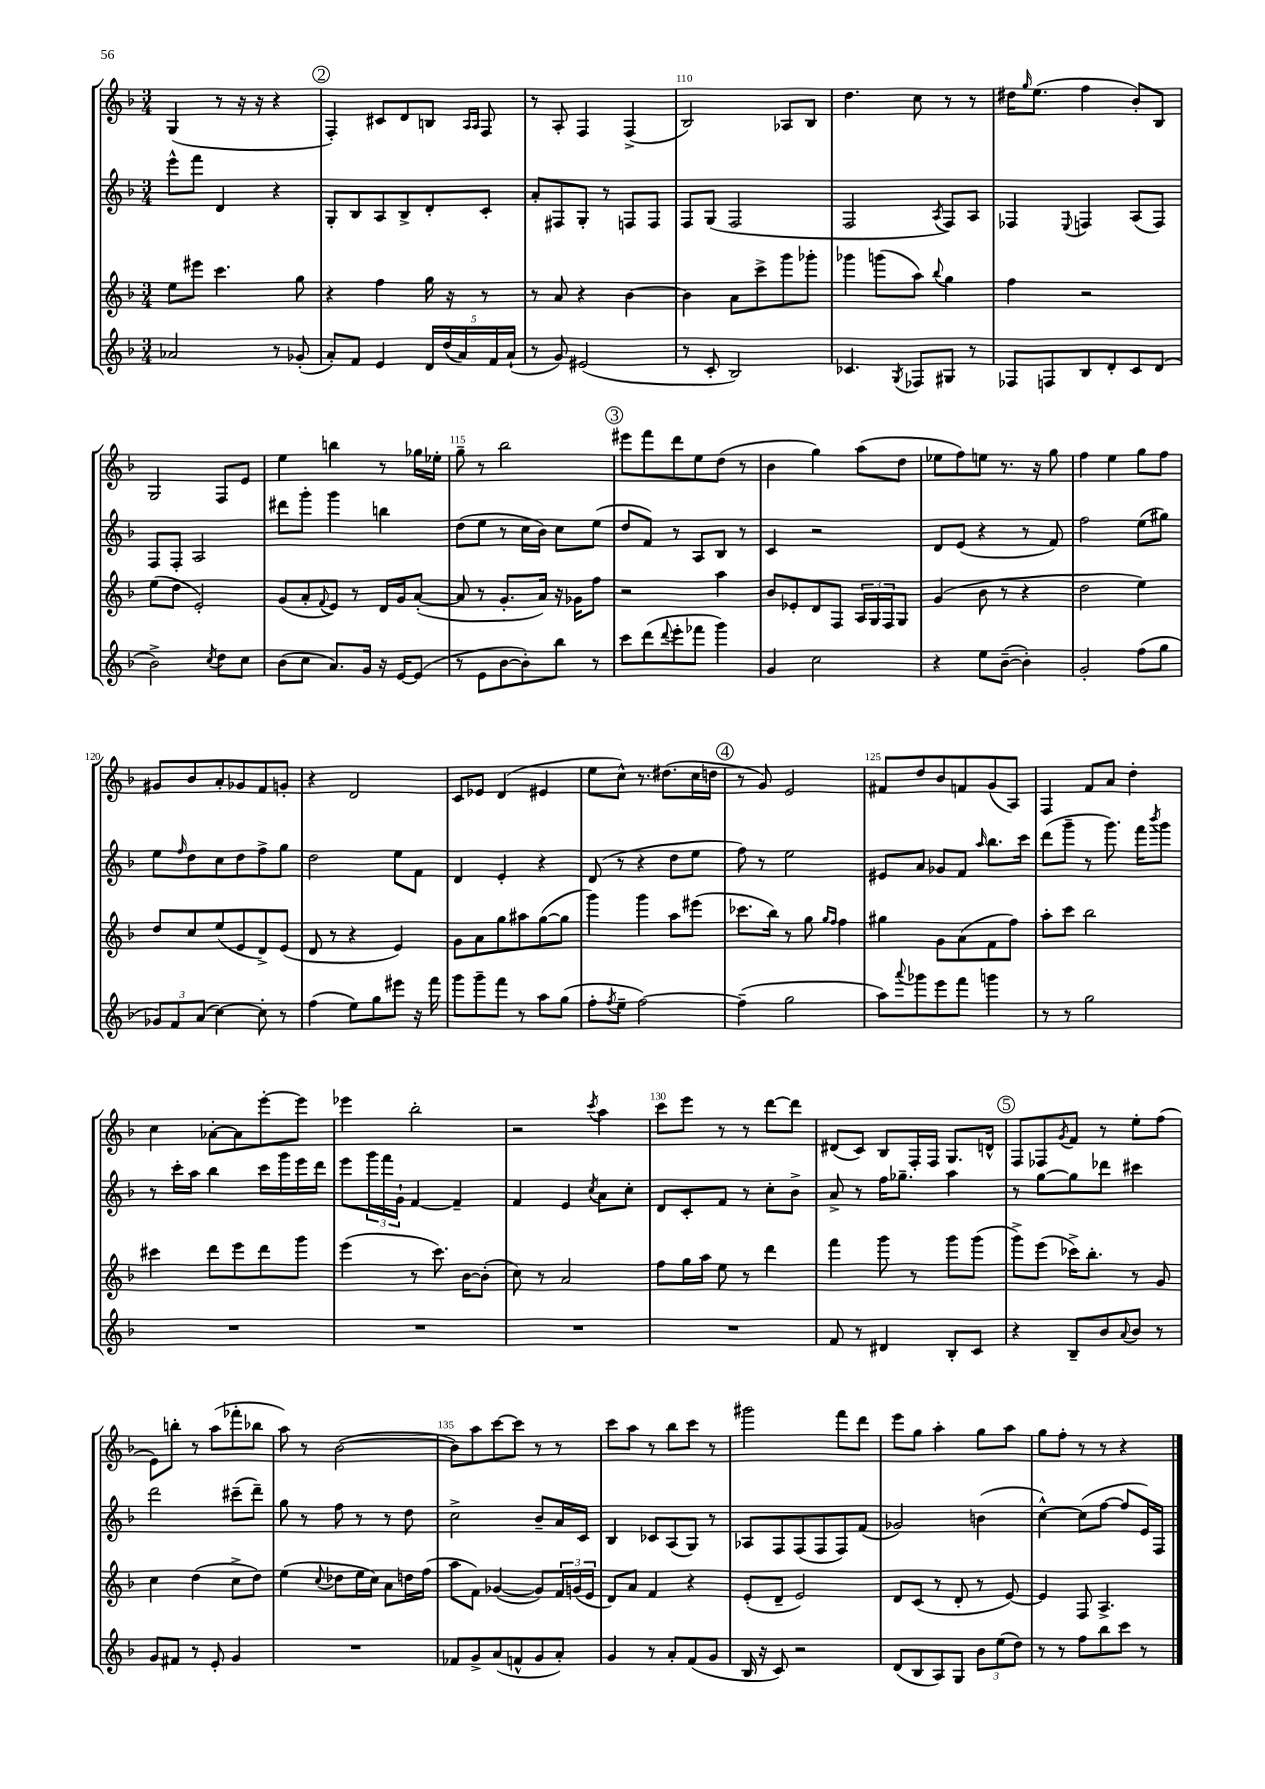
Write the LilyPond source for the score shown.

<<
\new StaffGroup <<
\new Staff = "s0" {
    \clef treble \key f \major \numericTimeSignature \time 3/4
    g4( r8 r16 r16 r4 |
    \mark \markup { \circle "2" } f4-.) cis'8 d'8 b8 \grace { a16 a16 } f8 |
    r8 a8-. f4 f4->( |
    bes2) aes8 bes8 |
    d''4. c''8 r8 r8 |
    dis''16 \grace { g''16 } e''8.( f''4 bes'8-.) bes8 |
    g2 f8 e'8 |
    e''4 b''4 r8 ges''16 ees''16-. |
    g''8-- r8 bes''2 |
    \mark \markup { \circle "3" } eis'''8 f'''8 d'''8 e''8 d''8( r8 |
    bes'4 g''4) a''8( d''8 |
    ees''8 f''8) e''8 r8. r16 g''8 |
    f''4 e''4 g''8 f''8 |
    gis'8 bes'8 a'8-. ges'8 f'8 g'8-. |
    r4 d'2 |
    c'8 ees'8 d'4( eis'4 |
    e''8 c''8-^) r8. dis''8.( c''16 d''16 |
    \mark \markup { \circle "4" } r8 g'8) e'2 |
    fis'8 d''8 bes'8 f'8 g'8( a8) |
    f4 f'8 a'8 d''4-. |
    c''4 aes'8~-. aes'8 e'''8~-. e'''8 |
    ees'''4 bes''2-. |
    r2 \acciaccatura { c'''8 } a''4 |
    c'''8 e'''8 r8 r8 d'''8~ d'''8 |
    dis'8( c'8) bes8 f16-. f16 g8. d'16-^ |
    \mark \markup { \circle "5" } f8 fes8 \acciaccatura { g'8 } f'8 r8 e''8-. f''8( |
    e'8) b''8-. r8 a''8( fes'''8-. bes''8 |
    a''8) r8 bes'2~( |
    bes'8) a''8 c'''8~ c'''8 r8 r8 |
    c'''8 a''8 r8 bes''8 c'''8 r8 |
    gis'''2 f'''8 d'''8 |
    e'''8 g''8 a''4-. g''8 a''8 |
    g''8 f''8-. r8 r8 r4 \bar "|." |
}
\new Staff = "s1" {
    \clef treble \key f \major \numericTimeSignature \time 3/4
    e'''8-^ f'''8 d'4 r4 |
    \mark \markup { \circle "2" } g8-. bes8 a8 bes8-> d'8-. c'8-. |
    a'8-. fis8 g8-. r8 f8 f8 |
    f8 g8( f2 |
    f2 \acciaccatura { a8 } f8) a8 |
    fes4 \appoggiatura { e8 } f4 a8( f8) |
    f8 f8-. a2 |
    dis'''8 g'''8-. g'''4 b''4 |
    d''8( e''8 r8 c''16 bes'16) c''8 e''8( |
    \mark \markup { \circle "3" } d''8 f'8) r8 a8 bes8 r8 |
    c'4 r2 |
    d'8 e'8( r4 r8 f'8) |
    f''2 e''8( gis''8) |
    e''8 \grace { f''16 } d''8 c''8 d''8 f''8-> g''8 |
    d''2 e''8 f'8 |
    d'4 e'4-. r4 |
    d'8( r8 r4 d''8 e''8 |
    \mark \markup { \circle "4" } f''8) r8 e''2 |
    eis'8 a'8 ges'8 f'8 \grace { a''16 } bes''8. c'''16 |
    d'''8( g'''8-- r8 g'''8.) f'''16 \acciaccatura { bes'''8 } g'''8 |
    r8 c'''16-. a''16 bes''4 c'''16 g'''16 e'''16 d'''16 |
    e'''8 \tuplet 3/2 { g'''16 f'''16 g'16-! } f'4~ f'4-- |
    f'4 e'4 \acciaccatura { c''8 } a'8 c''8-. |
    d'8 c'8-. f'8 r8 c''8-. bes'8-> |
    a'8-> r8 f''16 ges''8.-- a''4 |
    \mark \markup { \circle "5" } r8 g''8~ g''8 des'''8 cis'''4 |
    d'''2 cis'''8--( d'''8--) |
    g''8 r8 f''8 r8 r8 d''8 |
    c''2-> bes'8-- a'16 c'16 |
    bes4 ces'8 a8( g8) r8 |
    aes8 f8 f8( f8 f8) f'8( |
    ges'2) b'4( |
    c''4~-^) c''8( f''8~ f''8 e'16) f16 \bar "|." |
}
\new Staff = "s2" {
    \clef treble \key f \major \numericTimeSignature \time 3/4
    e''8 eis'''8 c'''4. g''8 |
    \mark \markup { \circle "2" } r4 f''4 g''16 r16 r8 |
    r8 a'8 r4 bes'4~ |
    bes'4 a'8 c'''8-> g'''8 ges'''8-. |
    ges'''4 g'''8( a''8) \appoggiatura { bes''8 } g''4 |
    f''4 r2 |
    e''8( d''8 e'2-.) |
    g'8( a'8-. \appoggiatura { f'8 } e'8) r8 d'16 g'16 a'8~-.( |
    a'8 r8 g'8.-. a'16) r16 ges'16 f''8 |
    \mark \markup { \circle "3" } r2 a''4 |
    bes'8 ees'8-. d'8 f8 \tuplet 3/2 { a16 g16 f16 } g8 |
    g'4( bes'8 r8 r4 |
    d''2 e''4) |
    d''8 c''8 e''8( e'8 d'8->) e'8( |
    d'8 r8 r4 e'4) |
    g'8 a'8 g''8 ais''8 g''8~( g''8 |
    g'''4) g'''4 a''8 eis'''8( |
    \mark \markup { \circle "4" } ces'''8. bes''16) r8 g''8 \grace { g''16 f''16 } f''4 |
    gis''4 g'8 a'8( f'8 f''8) |
    a''8-. c'''8 bes''2 |
    cis'''4 d'''8 e'''8 d'''8 g'''8 |
    e'''4( r8 c'''8.) bes'16~ bes'8-.( |
    c''8) r8 a'2 |
    f''8 g''16 a''16 e''8 r8 d'''4 |
    f'''4 g'''8 r8 g'''8 g'''8( |
    \mark \markup { \circle "5" } g'''8->) e'''8( ces'''16->) bes''8.-. r8 g'8 |
    c''4 d''4( c''8-> d''8) |
    e''4( \appoggiatura { c''8 } des''8 e''16 c''16) a'8 d''16 f''16( |
    a''8 f'8) ges'4~( ges'8) \tuplet 3/2 { f'16 g'16( e'16 } |
    d'8) a'8 f'4 r4 |
    e'8-.( d'8-- e'2) |
    d'8 c'8( r8 d'8-. r8 e'8~) |
    e'4 f8 a4.-> \bar "|." |
}
\new Staff = "s3" {
    \clef treble \key f \major \numericTimeSignature \time 3/4
    aes'2 r8 ges'8-.( |
    \mark \markup { \circle "2" } a'8-.) f'8 e'4 \tuplet 5/4 { d'16 d''16( a'16) f'16 a'16-!( } |
    r8 g'8) eis'2( |
    r8 c'8-. bes2) |
    ces'4. \acciaccatura { g8 } fes8 gis8 r8 |
    fes8 f8 bes8 d'8-. c'8 d'8( |
    bes'2->) \acciaccatura { c''8 } d''8 c''8 |
    bes'8( c''8 a'8.) g'16 r16 e'16~ e'8( |
    r8 e'8 bes'8~ bes'8-.) bes''8 r8 |
    \mark \markup { \circle "3" } c'''8 d'''8( \appoggiatura { d'''8 } e'''8-. fes'''8 g'''4) |
    g'4 c''2 |
    r4 e''8 bes'8~--( bes'4-.) |
    g'2-. f''8( g''8 |
    \tuplet 3/2 { ges'8) f'8 a'8( } c''4~) c''8-. r8 |
    f''4( e''8) g''8 eis'''8 r16 f'''16 |
    g'''8 g'''8-- f'''8 r8 a''8 g''8( |
    f''8-. \acciaccatura { f''8 } e''8-- f''2~) |
    \mark \markup { \circle "4" } f''4--( g''2 |
    a''8) \appoggiatura { a'''8 } ges'''8 e'''8 f'''8 g'''4 |
    r8 r8 g''2 |
    R2. |
    R2. |
    R2. |
    R2. |
    f'8 r8 dis'4 bes8-. c'8 |
    \mark \markup { \circle "5" } r4 bes8-- bes'8 \appoggiatura { a'8 } bes'8 r8 |
    g'8 fis'8 r8 e'8-. g'4 |
    R2. |
    fes'8 g'8-> a'8( f'8-^ g'8 a'8-.) |
    g'4 r8 a'8-. f'8( g'8 |
    bes16 r16 c'8) r2 |
    d'8( bes8 a8) g8 \tuplet 3/2 { bes'8 e''8( d''8) } |
    r8 r8 f''8 bes''8 c'''8 r8 \bar "|." |
}
>>
>>
\layout { \context { \Score currentBarNumber = #107 \override BarNumber.break-visibility = ##(#f #t #t) barNumberVisibility = #(every-nth-bar-number-visible 5) } }
